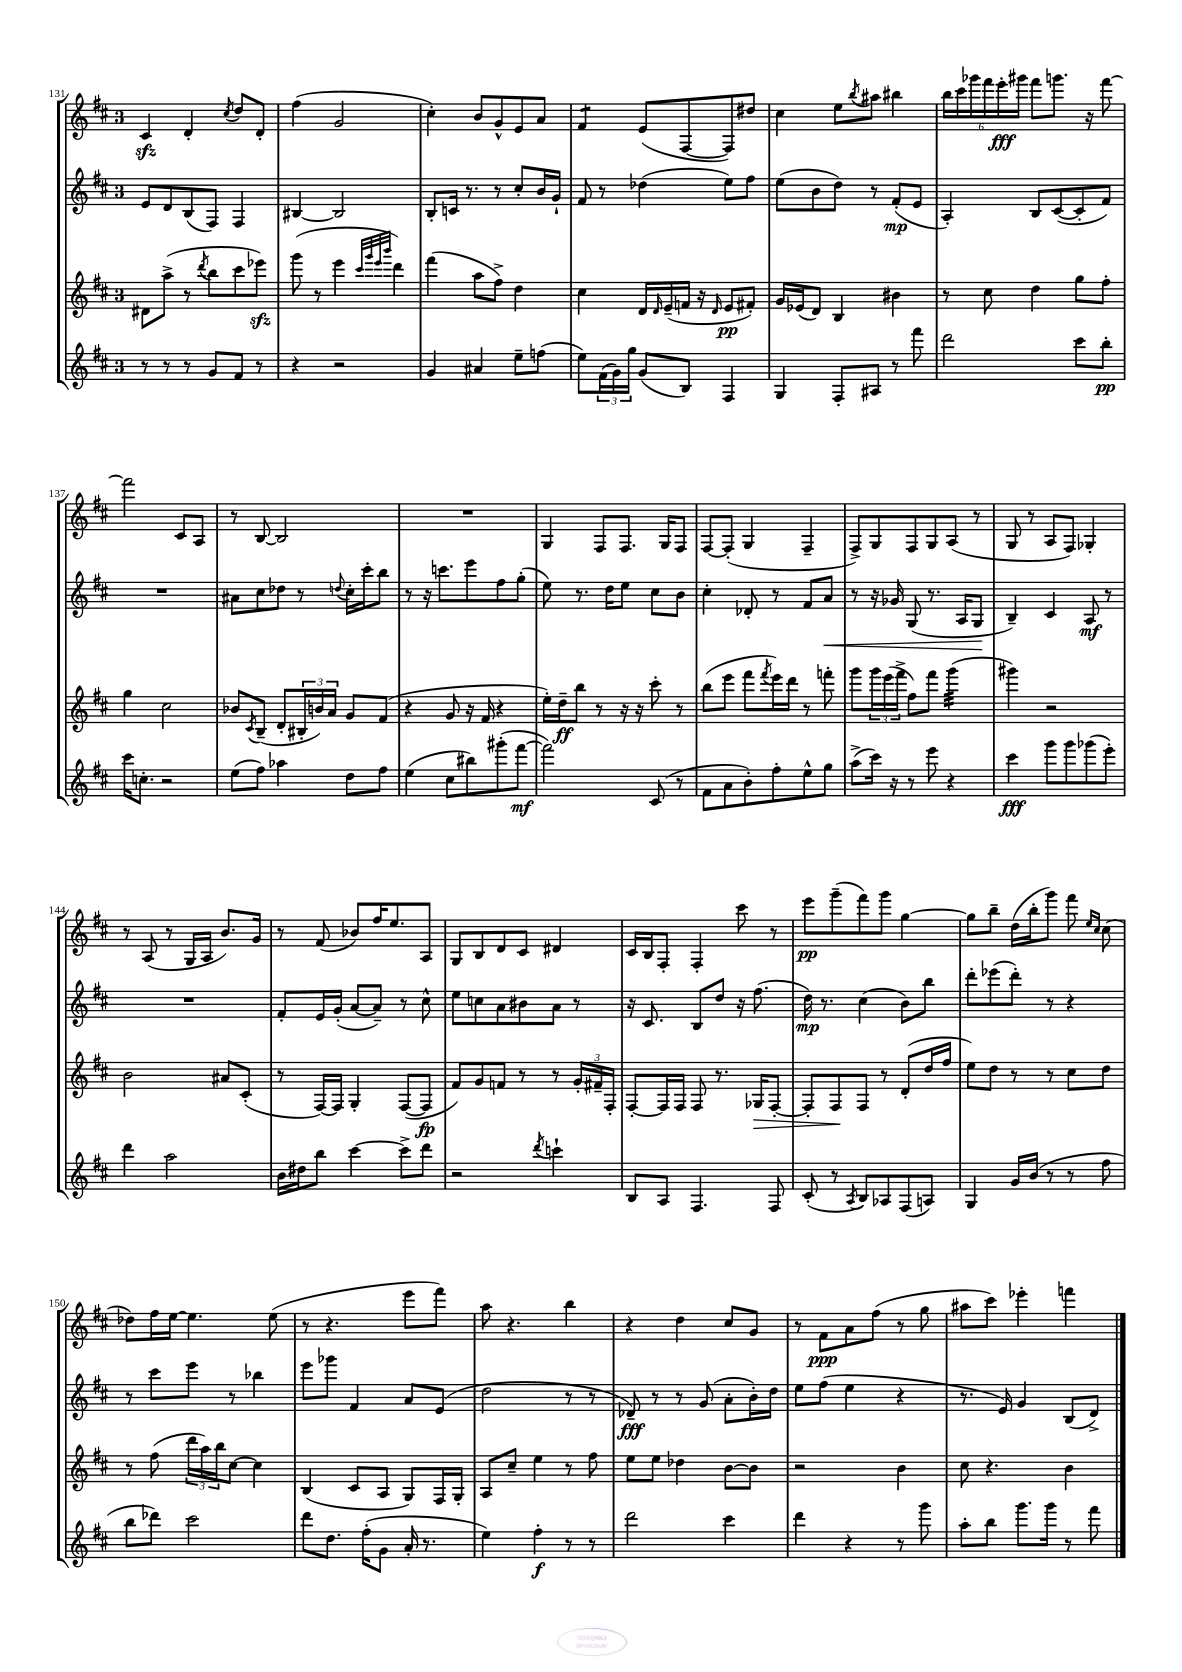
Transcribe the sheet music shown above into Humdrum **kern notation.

**kern	**kern	**kern	**kern
*staff4	*staff3	*staff2	*staff1
*clefG2	*clefG2	*clefG2	*clefG2
*k[f#c#]	*k[f#c#]	*k[f#c#]	*k[f#c#]
*M3/4	*M3/4	*M3/4	*M3/4
8r	8d#	8e	4c#
8r	(8aa^	8d	.
8r	8r	(8B	4d'
.	8qddd	.	.
8g	8bb	8F#)	.
.	.	.	8qcc#
8f#	8ccc#	4F#	8dd
8r	8eee-)	.	8d'
=	=	=	=
4r	(8ggg	[4B#	(4ff#
.	8r	.	.
2r	4eee	2B#]	2g
.	32qqccc#	.	.
.	32qqggg	.	.
.	32qqeee	.	.
.	32qqbbb	.	.
.	4ddd)	.	.
=	=	=	=
4g	(4fff#	8B'	4cc#')
.	.	16c	.
.	.	8.r	.
4a#	8aa	.	8b
.	8ff#^)	8r	8g^^
8ee~	4dd	8cc#'	8e
(8ff	.	16b	8a
.	.	16g`	.
=	=	=	=
8ee)	4cc#	8f#	4f#
(24f#	.	8r	.
24g)	.	.	.
24gg	.	.	.
(8g	16d	(4dd-	(8e
.	16qqd	.	.
.	(16e~	.	.
8B)	16f	.	[8F#
.	16r	.	.
.	16qqd	.	.
4F#	8e	8ee)	8F#])
.	8f#')	8ff#	8dd#
=	=	=	=
4G	16g	(8ee	4cc#
.	(16e-	.	.
.	8d)	8b	.
8F#'	4B	8dd)	8ee
.	.	.	8qbb
8A#	.	8r	8aa#
8r	4b#	(8f#'	4bb#
8fff#	.	8e	.
=	=	=	=
2ddd	8r	4A')	24bb
.	.	.	24ccc#
.	.	.	24ggg-
.	8cc#	.	24fff#
.	.	.	24eee'
.	.	.	24ggg#
.	4dd	8B	8fff#
.	.	([8c#	8.ggg
8ccc#	8gg	8c#']	.
.	.	.	16r
8bb'	8ff#'	8f#)	[8fff#
=	=	=	=
16ccc#	4gg	2.r	2fff#]
8.cc'	.	.	.
2r	2cc#	.	.
.	.	.	8c#
.	.	.	8A
=	=	=	=
(8ee	8b-	8a#	8r
.	8qc#	.	.
8ff#)	(8B~	8cc#	[8B
4aa-	8d'	8dd-	2B]
.	24B#'	8r	.
.	24b)	.	.
.	24a	.	.
.	.	8qqdd	.
8dd	8g	16cc#'	.
.	.	16ccc#'	.
8ff#	(8f#	8bb	.
=	=	=	=
(4ee	4r	8r	2.r
.	.	16r	.
.	.	8.ccc	.
8cc#	8g	.	.
8bb#)	16r	8eee	.
.	16f#	.	.
(8ggg#'	4r	8ff#	.
[8fff#	.	(8gg'	.
=	=	=	=
2fff#])	16ee')	8ee)	4G
.	16dd~	.	.
.	8bb	8.r	.
.	8r	.	8F#
.	.	16dd	.
.	16r	8ee	8.F#
.	16r	.	.
(8c#	8ccc#'	8cc#	.
.	.	.	16G
8r	8r	8b	8F#
=	=	=	=
8f#	(8bb	4cc#'	[8F#
8a	8eee	.	(8F#']
8b')	8fff#	8d-'	4G
.	8qfff#	.	.
8ff#'	16eee)	8r	.
.	16ddd	.	.
8ee^^	8r	8f#	4F#~
8gg	8fff'	8a	.
=	=	=	=
(8aa^	8ggg	8r	8F#^)
16ccc#)	24ggg	16r	8G
.	(24eee	.	.
16r	.	16g-	.
.	24fff#^	.	.
8r	8ff#)	(8G	8F#
8eee	8fff#	8.r	8G
4r	(4ggg	.	(8A
.	.	16A	.
.	.	8G	8r
=	=	=	=
4ccc#	4ggg#)	4B~)	8G
.	.	.	8r
8ggg	2r	4c#	8A
8ggg	.	.	8F#)
(8ggg-	.	8A	4G-'
8eee')	.	8r	.
=	=	=	=
4ddd	2b	2.r	8r
.	.	.	(8A
2aa	.	.	8r
.	.	.	16G
.	.	.	16A
.	8a#	.	8.b)
.	(8c#'	.	.
.	.	.	16g
=	=	=	=
16b	8r	8f#'	8r
16dd#	.	.	.
8bb	[16F#)	16e	(8f#
.	16F#]	(16g'	.
[4ccc#	4G'	[8a	8b-)
.	.	8a~])	16ff#
.	.	.	8.ee
8ccc#^]	([8F#	8r	.
8ddd	8F#]	8cc#^^	8A
=	=	=	=
2r	8f#)	8ee	8G
.	8g	8cc	8B
.	8f	8a	8d
.	8r	8b#	8c#
8qddd	.	.	.
4ccc`	8r	8a	4d#
.	24g'	8r	.
.	24f#~	.	.
.	24F#'	.	.
=	=	=	=
8B	[8F#'	16r	16c#
.	.	8.c#	16B
8A	16F#]	.	8F#'
.	16F#	.	.
4.F#	8F#	8B	4F#'
.	8.r	8dd	.
.	.	16r	8ccc#
.	16G-	(8.ff#	.
8F#	[8F#'	.	8r
=	=	=	=
(8c#'	8F#']	16dd)	8eee
.	.	8.r	.
8r	8F#	.	(8ggg~
8qA	.	.	.
8B)	8F#	(4cc#	8fff#)
8A-	8r	.	8ggg
(8F#	(8d'	8b)	[4gg
8A)	16dd	8bb	.
.	16ff#	.	.
=	=	=	=
4G	8ee)	8ddd'	8gg]
.	8dd	(8eee-	8bb~
16g	8r	8ddd')	(16dd
(16b	.	.	16bb'
8r	8r	8r	8ggg)
8r	8cc#	4r	8fff#
.	.	.	16qqee
.	.	.	16qqcc#
8ff#	8dd	.	(8cc#
=	=	=	=
8bb	8r	8r	8dd-)
8ddd-)	(8ff#	8ccc#	16ff#
.	.	.	[16ee
2ccc#	24ddd	8eee	4.ee]
.	24aa)	.	.
.	24bb	.	.
.	[8cc#	8r	.
.	4cc#]	4bb-	.
.	.	.	(8ee
=	=	=	=
8ddd	(4B	8eee	8r
8.dd	.	8ggg-	4.r
.	8c#	4f#	.
(16ff#'	.	.	.
8g	8A	.	.
16a'	8G)	8a	8eee
8.r	.	.	.
.	16F#	(8e	8fff#)
.	16G'	.	.
=	=	=	=
4ee)	8A	2dd	8aa
.	8cc#~	.	4.r
4ff#'	4ee	.	.
8r	8r	8r	4bb
8r	8ff#	8r	.
=	=	=	=
2ddd	8ee	8d-~)	4r
.	8ee	8r	.
.	4dd-	8r	4dd
.	.	(8g	.
4ccc#	[8b	8a'	8cc#
.	8b]	16b')	8g
.	.	16dd	.
=	=	=	=
4ddd	2r	8ee	8r
.	.	(8ff#	8f#
4r	.	4ee	8a
.	.	.	(8ff#
8r	4b	4r	8r
8ggg	.	.	8gg
=	=	=	=
8aa'	8cc#	8.r	8aa#
8bb	4.r	.	8ccc#)
.	.	16e)	.
8.ggg	.	4g	4eee-'
16ggg	.	.	.
8r	4b	(8B	4fff
8fff#	.	8d^)	.
==	==	==	==
*-	*-	*-	*-
